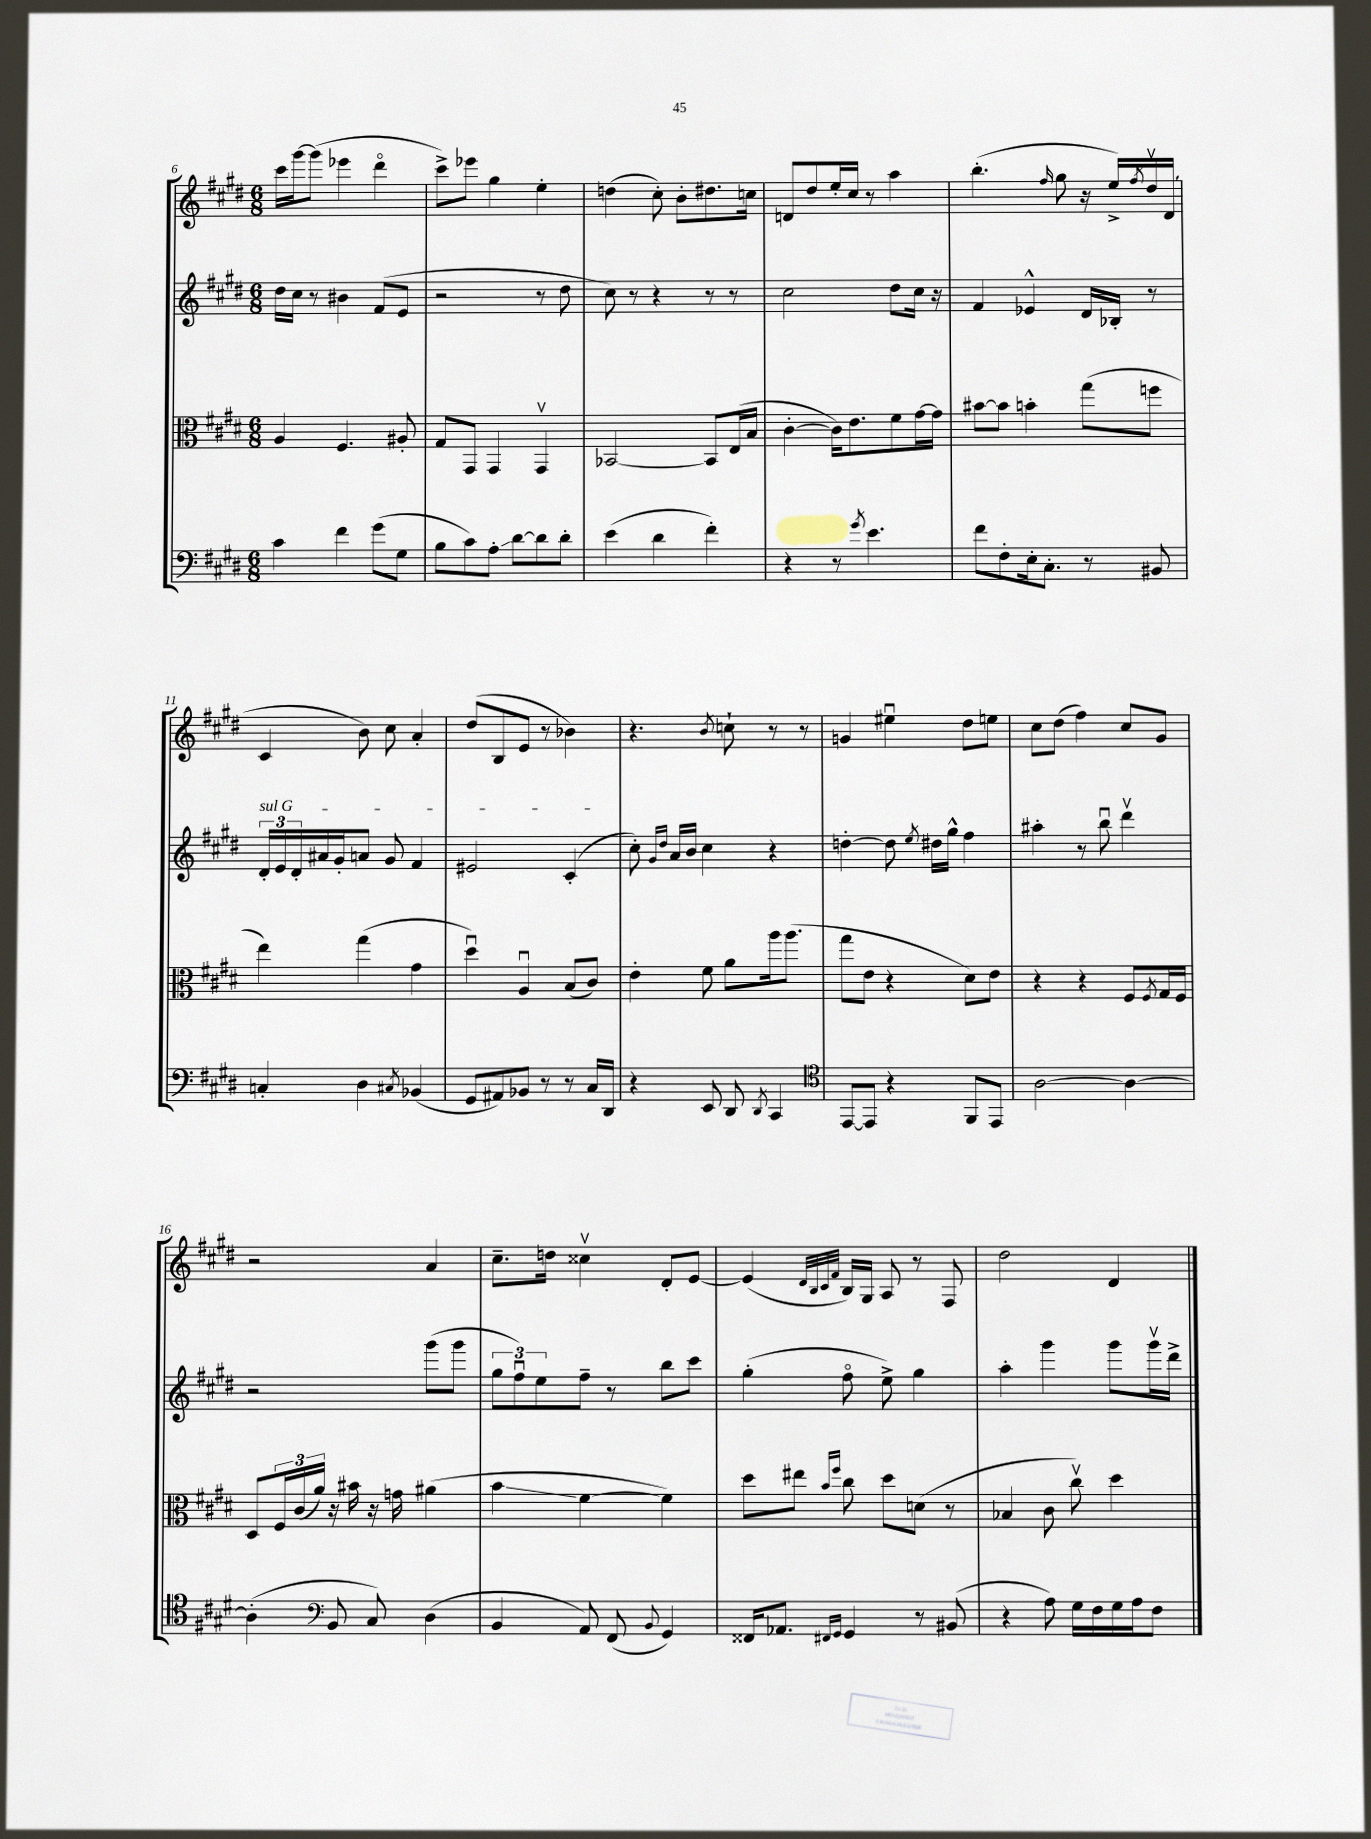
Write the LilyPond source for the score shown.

<<
\new StaffGroup <<
\new Staff = "s0" {
    \clef treble \key e \major \numericTimeSignature \time 6/8
    cis'''16 gis'''16~ gis'''8( ees'''4 dis'''4\flageolet |
    cis'''8->) ees'''8 gis''4 e''4-. |
    d''4( cis''8-.) b'8-. dis''8. c''16 |
    d'8 dis''8 e''16-. cis''16 r8 a''4 |
    b''4.-.( \grace { fis''16 } gis''8 r16 e''16->) \acciaccatura { fis''8 } dis''16\upbow dis'16( |
    cis'4 b'8) cis''8 a'4-. |
    dis''8( b8 e'8 r8 bes'4) |
    r4. \acciaccatura { b'8 } c''8-! r8 r8 |
    g'4 eis''4\downbow dis''8 e''8 |
    cis''8 dis''8( fis''4) cis''8 gis'8 |
    r2 a'4 |
    cis''8.-- d''16 cisis''4\upbow dis'8-. e'8~ |
    e'4( \grace { dis'32 b32 cis'32 fis'32 } b16) gis16 a8 r8 fis8 |
    dis''2 dis'4 \bar "|." |
}
\new Staff = "s1" {
    \clef treble \key e \major \numericTimeSignature \time 6/8
    dis''16 cis''16 r8 bis'4 fis'8( e'8 |
    r2 r8 dis''8 |
    cis''8) r8 r4 r8 r8 |
    cis''2 dis''8 cis''16 r16 |
    fis'4 ees'4-^ dis'16 bes16-. r8 |
    \tuplet 3/2 { \once \override TextSpanner.bound-details.left.text = \markup { \italic "sul G" } dis'16-.\startTextSpan e'16 dis'16-. } ais'16 gis'16-. a'8 gis'8 fis'4 |
    eis'2 cis'4-.\stopTextSpan( |
    cis''8-.) \grace { gis'16 dis''16 } a'16 b'16 cis''4 r4 |
    d''4~-. d''8 \acciaccatura { e''8 } dis''16 gis''16-^ fis''4 |
    ais''4-. r8 b''8\downbow dis'''4\upbow |
    r2 gis'''8( gis'''8 |
    \tuplet 3/2 { gis''8 fis''8\downbow) e''8 } fis''8-- r8 b''8 cis'''8 |
    gis''4-.( fis''8\flageolet e''8->) gis''4 |
    a''4-. gis'''4 gis'''8 gis'''16\upbow dis'''16-> \bar "|." |
}
\new Staff = "s2" {
    \clef alto \key e \major \numericTimeSignature \time 6/8
    a4 fis4. ais8-. |
    gis8 gis,8 gis,4 gis,4\upbow |
    bes,2~ bes,8 e16( b16 |
    cis'4~-. cis'16) e'8. fis'8 gis'16~ gis'16 |
    bis'8~ bis'8 b'4-. gis''8( f''8 |
    e''4) gis''4( gis'4 |
    dis''4\downbow) a4\downbow b8( cis'8) |
    e'4-. fis'8 a'8 a''16 a''8.( |
    gis''8 e'8 r4 dis'8) e'8 |
    r4 r4 fis8 \acciaccatura { fis8 } gis16 fis16 |
    dis8 \tuplet 3/2 { fis16 cis'16( a'16) } r16 bis'16 r16 g'16 ais'4( |
    b'4\glissando fis'4~ fis'4) |
    dis''8 eis''8 \grace { b'16 fis''16 } cis''8 dis''8 d'8( r8 |
    bes4 cis'8 cis''8\upbow) dis''4 \bar "|." |
}
\new Staff = "s3" {
    \clef bass \key e \major \numericTimeSignature \time 6/8
    cis'4 fis'4 gis'8( gis8 |
    b8 cis'8) a8-.\glissando dis'8~ dis'8 dis'8-. |
    e'4( dis'4 fis'4-.) |
    r4 r8 \acciaccatura { gis'8 } e'4. |
    fis'8 fis8-. e16-. cis8.-. r8 bis,8 |
    c4-. dis4 \acciaccatura { cis8 } bes,4( |
    gis,8 ais,8) bes,8 r8 r8 cis16 dis,16 |
    r4 e,8 dis,8 \acciaccatura { dis,8 } cis,4 |
    \clef tenor e,8~ e,8 r4 fis,8 e,8 |
    a2~ a4~ |
    a4-.( \clef bass b,8 cis8) dis4( |
    b,4 a,8) fis,8( \appoggiatura { b,8 } gis,4) |
    fisis,16 aes,8. \grace { fis,16 gis,16 } gis,4 r8 bis,8( |
    r4 a8) gis16 fis16 gis16 a16 fis8 \bar "|." |
}
>>
>>
\layout { \context { \Score currentBarNumber = #6 } }
